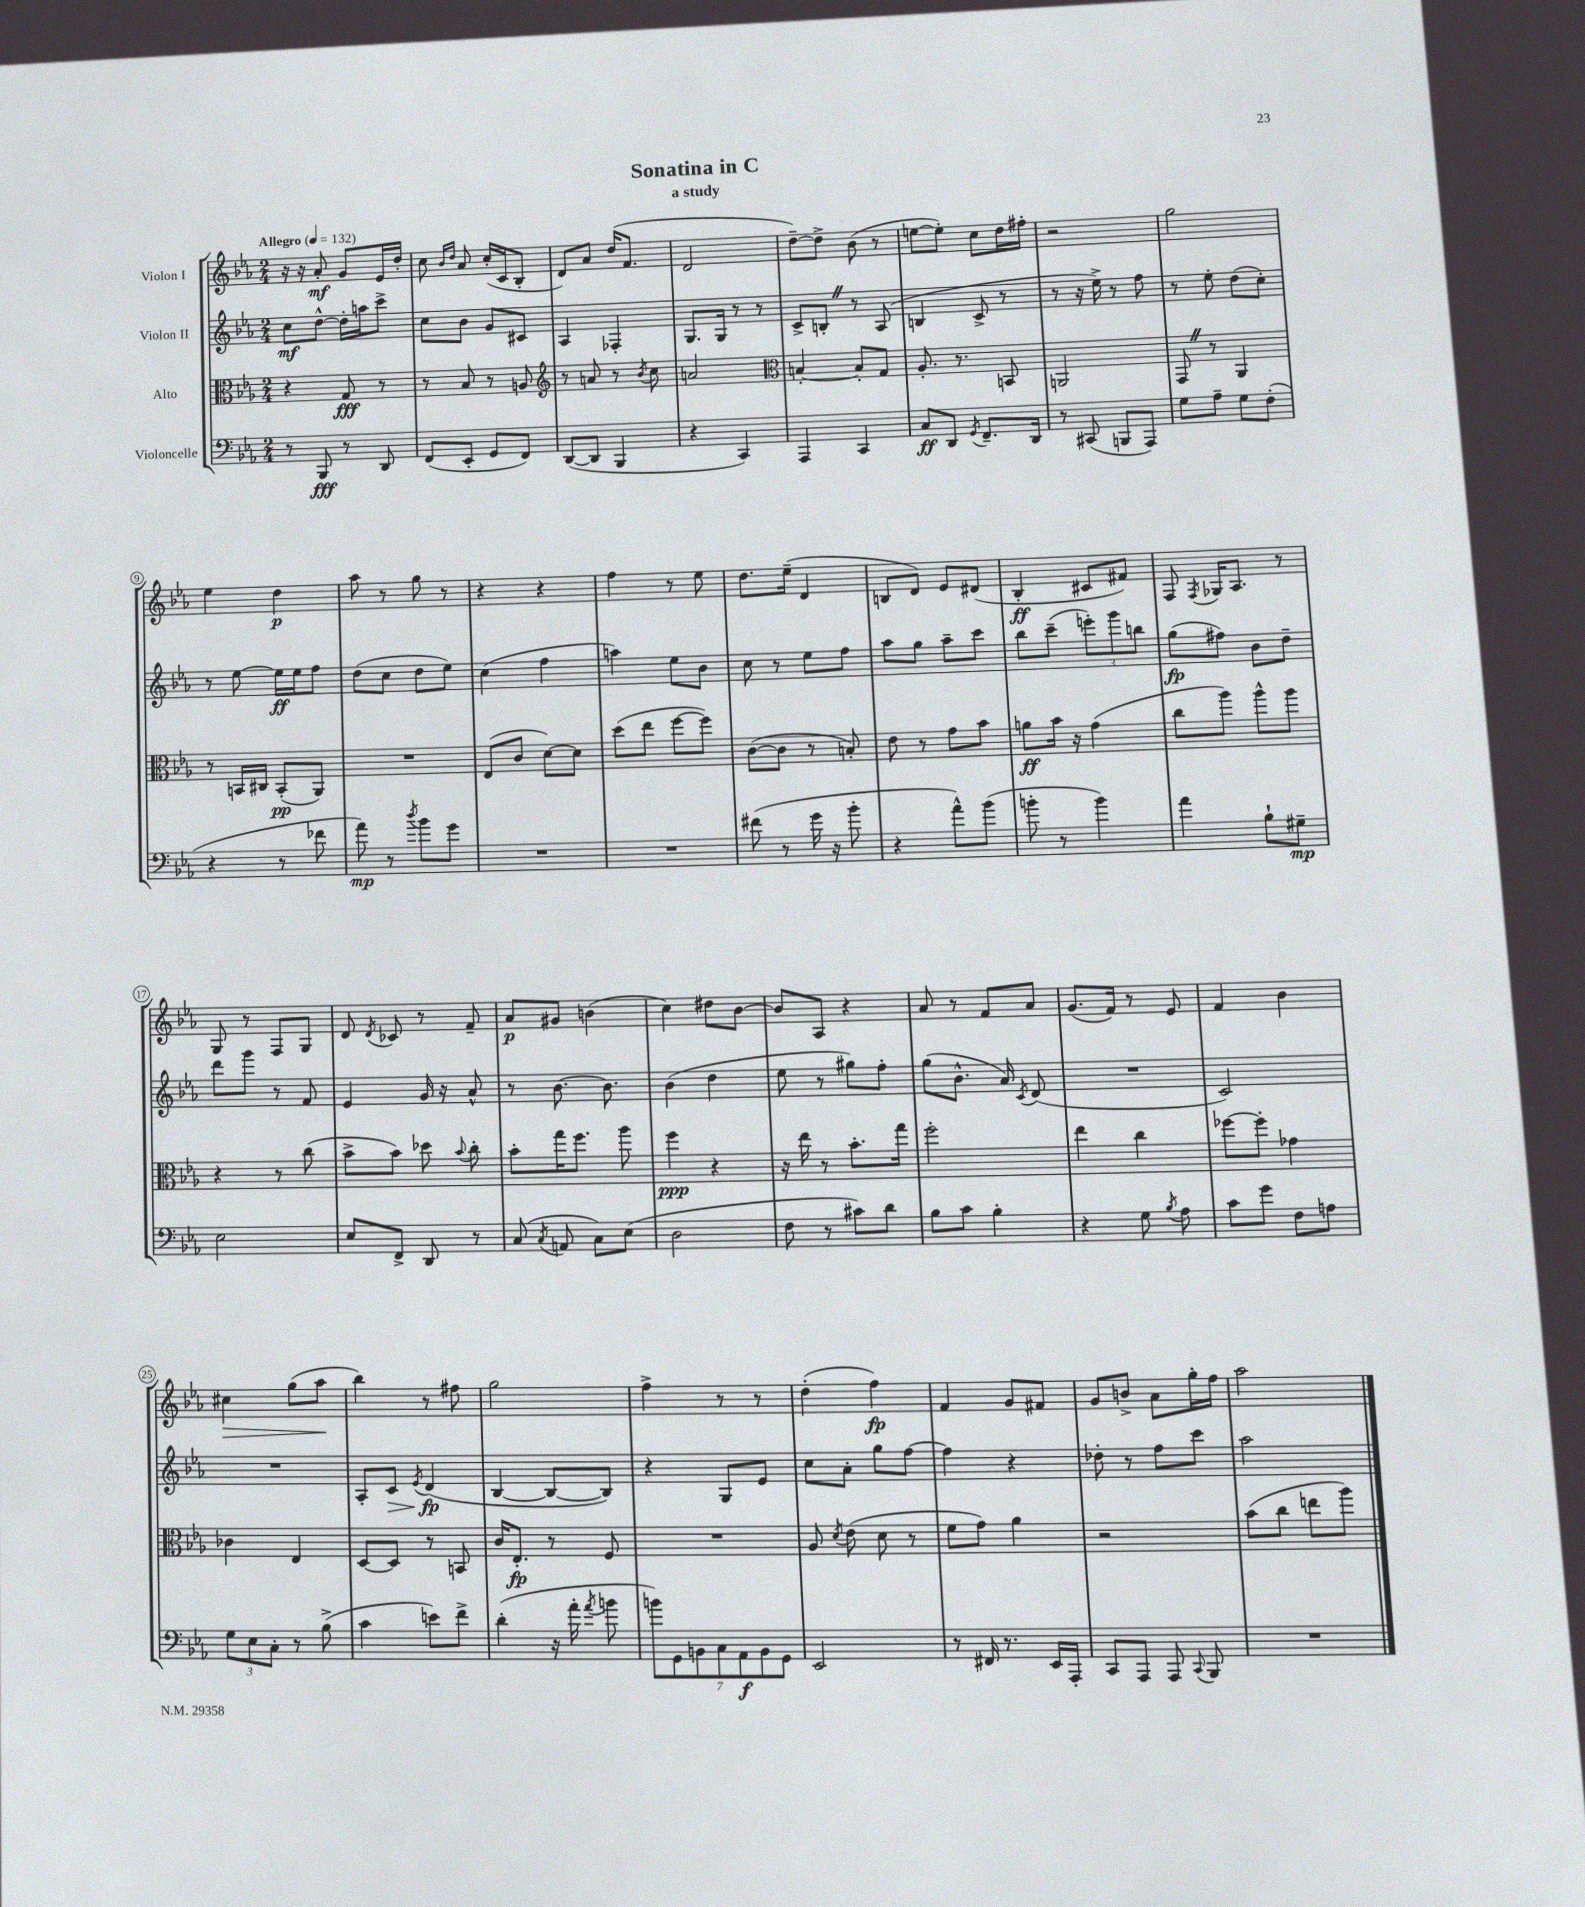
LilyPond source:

\header { title = "Sonatina in C" subtitle = "a study" }
<<
\new StaffGroup <<
\new Staff = "s0" \with { instrumentName = "Violon I" } {
    \clef treble \key ees \major \numericTimeSignature \time 2/4 \tempo "Allegro" 4 = 132
    \autoBeamOff r16 r16 aes'8-.\mf g'8[ ees'16 d''16]-. |
    c''8 \grace { bes'16[ d''16] } aes'8 c''16[-.( c'16 bes8]-. |
    d'8[) aes'8] d''16[( f'8.] |
    d'2 |
    d''8[~--) d''8]-> bes'8( r8 |
    e''8[~ e''8]-.) c''8[ d''16 fis''16]-. |
    r2 |
    g''2 |
    ees''4 d''4\p |
    aes''8 r8 g''8 r8 |
    r4 r4 |
    f''4 r8 ees''8 |
    d''8.[ ees''16]--( d'4 |
    b8[ d'8]) ees'8[ dis'8]( |
    bes4-.\ff cis'8[ fis'8]) |
    f8 \acciaccatura { f8 } ges16[ aes8.] r8 |
    g8 r8 f8[ g8] |
    d'8 \acciaccatura { d'8 } ces'8 r8 f'8-- |
    aes'8[\p gis'8] b'4( |
    c''4) dis''8[ bes'8]~ |
    bes'8[ aes8] r4 |
    aes'8 r8 f'8[ aes'8] |
    g'8.[( f'16]) r8 ees'8 |
    f'4 bes'4 |
    cis''4\> g''8[( aes''8]\! |
    bes''4) r8 fis''8 |
    g''2 |
    f''4-> r8 r8 |
    d''4-.( f''4\fp) |
    f'4 g'8[ fis'8] |
    g'8[ b'8]-> aes'8[ g''16-. f''16] |
    aes''2 \bar "|." |
}
\new Staff = "s1" \with { instrumentName = "Violon II" } {
    \clef treble \key ees \major \numericTimeSignature \time 2/4
    \autoBeamOff c''8[\mf d''8]~-^ d''16[-. a''16 c'''8]-> |
    c''8[ bes'8] g'8[ cis'8] |
    aes4 fes4-. |
    g8.[ g16] r8 r8 |
    c'8[-> b8]-. \once \override BreathingSign.text = \markup { \musicglyph "scripts.caesura.straight" } \breathe r8 aes8( |
    b4 c'8-> r8 |
    r8 r16 ees''16->) r8 f''8 |
    r8 ees''8-. d''8[( c''8]-.) |
    r8 ees''8~ ees''16[\ff ees''16 f''8] |
    d''8[( c''8] d''8[ ees''8]) |
    c''4( f''4 |
    a''4) ees''8[ bes'8] |
    c''8 r8 ees''8[ f''8] |
    aes''8[ g''8] aes''8[-- c'''8] |
    bes''8[ c'''8]--( \tuplet 3/2 { e'''8[-.) g'''8 b''8] } |
    g''8[\fp( fis''8]) bes'8[ d''8]-- |
    d'''8[ g'''8] r8 f'8 |
    ees'4 g'16 r16 aes'8-^ |
    r8 bes'8.~ bes'8. |
    bes'4( d''4 |
    ees''8 r8 gis''8[) f''8]-. |
    g''8[( bes'8.]-^ aes'16) \acciaccatura { c'8 } d'8( |
    R2 |
    c'2) |
    R2 |
    aes8[-. c'8]\> \acciaccatura { ees'8 } d'4\fp\!( |
    bes4~ bes8[~ bes8]) |
    r4 g8[ ees'8] |
    c''8[ aes'8]-. g''8[ f''8]~ |
    f''4 r4 |
    des''8-. r8 f''8[ c'''8] |
    aes''2 \bar "|." |
}
\new Staff = "s2" \with { instrumentName = "Alto" } {
    \clef alto \key ees \major \numericTimeSignature \time 2/4
    \autoBeamOff r4 g8\fff r8 |
    r8 bes8 r8 a8 |
    \clef treble r8 a'8 r8 \acciaccatura { bes'8 } c''8 |
    a'2 |
    \clef alto b4~-. b8[-. g8] |
    aes8.-. r8. b,8 |
    a,2 |
    g,8 \once \override BreathingSign.text = \markup { \musicglyph "scripts.caesura.straight" } \breathe r8 aes,4 |
    r8 b,16[ cis16] b,8[-.\pp( aes,8]) |
    R2 |
    ees8[( c'8] d'8[~) d'8] |
    d''8[( ees''8] f''8[~ f''8]) |
    c'8[~( c'8] r8 b8-.) |
    ees'8 r8 g'8[ bes'8] |
    a'8[\ff bes'16] r16 g'4( |
    c''8[ aes''8]) aes''8[-^ aes''8] |
    r4 r8 c''8( |
    bes'8[-> bes'8]) des''8 \appoggiatura { bes'8 } c''8-. |
    bes'8[-. g''16 f''8.] aes''8 |
    f''4\ppp r4 |
    r16 ees''16 r8 bes'8.[-. g''16] |
    f''2-. |
    ees''4 c''4 |
    fes''8[~ fes''8]-. ges'4 |
    ces'4 ees4 |
    d8[~ d8] r8 b,8 |
    c'16[ ees8.]-.\fp r8 f8 |
    R2 |
    aes8 \acciaccatura { d'8 } ees'8( d'8 r8 |
    f'8[ g'8]) aes'4 |
    r2 |
    bes'8[( c''8] e''8[ aes''8]) \bar "|." |
}
\new Staff = "s3" \with { instrumentName = "Violoncelle" } {
    \clef bass \key ees \major \numericTimeSignature \time 2/4
    \autoBeamOff r8 bes,,8\fff r8 d,8 |
    f,8[( ees,8]-. g,8[ f,8]) |
    d,8[~( d,8] bes,,4 |
    r4 c,4) |
    aes,,4 c,4 |
    c8[\ff d,8] \acciaccatura { g,8 } f,8.[-- d,16] |
    r8 cis,8( b,,8[ aes,,8]) |
    g8[ aes8]-- g8[ f8]-.( |
    r4 r8 fes'8 |
    aes'8\mp) r8 \acciaccatura { d''8 } bes'8[ g'8] |
    R2 |
    R2 |
    fis'8( r8 g'16 r16 bes'8-. |
    r4 aes'8[-^) bes'8]( |
    b'8-. r8 b'4) |
    aes'4 bes8[-! gis8]--\mp |
    ees2 |
    ees8[ f,8]-> d,8 r8 |
    c8( \acciaccatura { c8 } a,8 c8[) ees8]( |
    d2 |
    f8 r8 cis'8[) d'8] |
    bes8[ c'8] bes4-. |
    r4 g8 \acciaccatura { bes8 } aes8 |
    c'8[ g'8] f8[ a8] |
    \tuplet 3/2 { g8[ ees8 c8]-. } r8 bes8->( |
    c'4 e'8[) f'8]-> |
    d'4-.( r16 aes'16-. \acciaccatura { aes'8 } b'8 |
    \tuplet 7/4 { b'8[) g,8 b,8 c8 aes,8\f b,8 g,8] } |
    ees,2 |
    r8 fis,16 r8. ees,16[ aes,,16]-. |
    c,8[ aes,,8] aes,,8 \appoggiatura { c,8 } bes,,8 |
    R2 \bar "|." |
}
>>
>>
\layout { \context { \Score \override BarNumber.stencil = #(make-stencil-circler 0.1 0.3 ly:text-interface::print) } }
